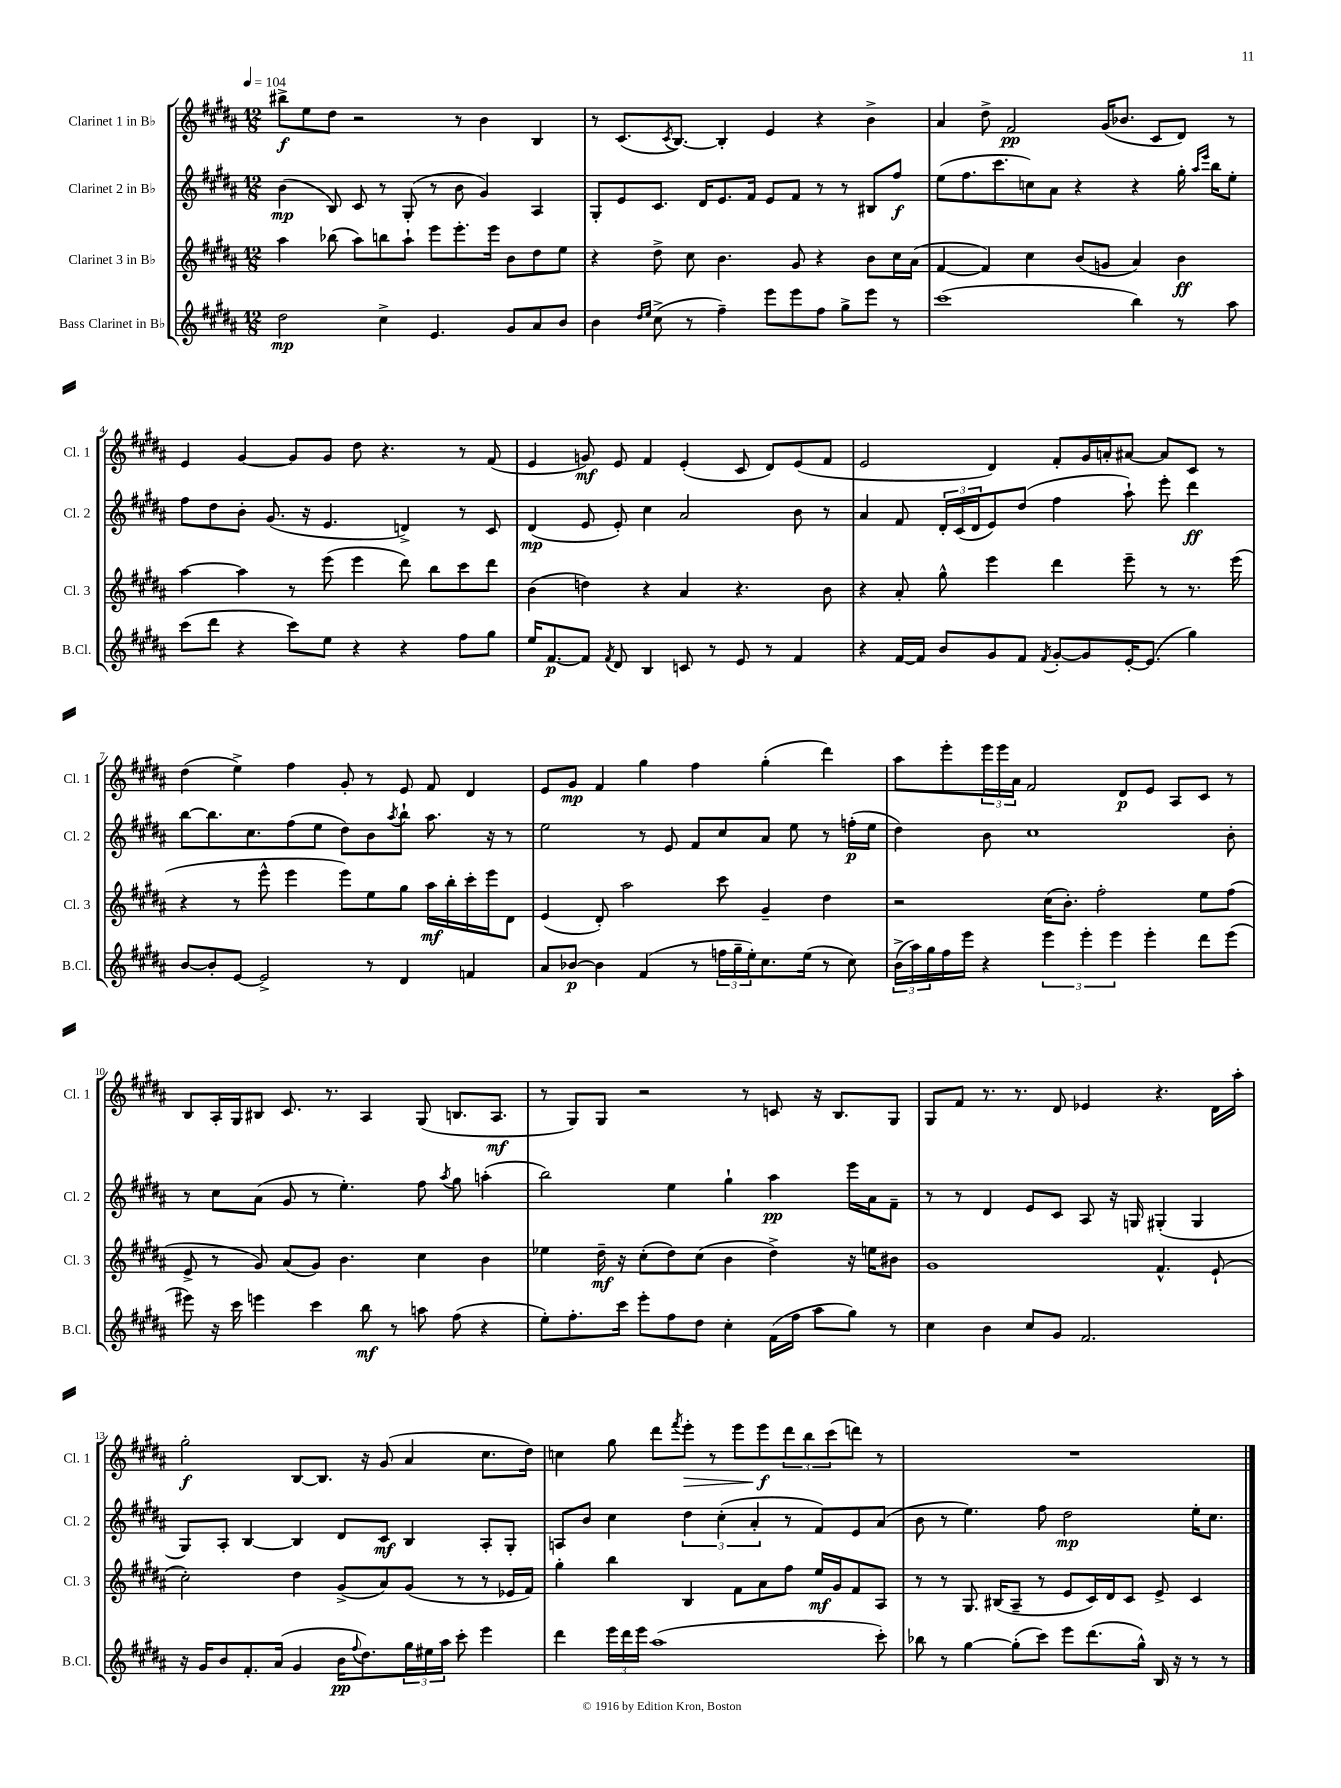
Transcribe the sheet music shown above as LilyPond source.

<<
\new StaffGroup <<
\new Staff = "s0" \with { instrumentName = "Clarinet 1 in Bb" shortInstrumentName = "Cl. 1" } {
    \clef treble \key b \major \numericTimeSignature \time 12/8 \tempo 4 = 104
    bis''8->\f e''8 dis''8 r2 r8 b'4 b4 |
    r8 cis'8.( \acciaccatura { cis'8 } b8.~) b4-. e'4 r4 b'4-> |
    ais'4 dis''8-> fis'2\pp gis'16( bes'8. cis'8 dis'8) r8 |
    e'4 gis'4~ gis'8 gis'8 dis''8 r4. r8 fis'8( |
    e'4 g'8\mf) e'8 fis'4 e'4-.( cis'8 dis'8) e'8( fis'8 |
    e'2 dis'4) fis'8-. gis'16 a'16-. ais'8~ ais'8 cis'8 r8 |
    dis''4( e''4->) fis''4 gis'8-. r8 e'8 fis'8 dis'4 |
    e'8 gis'8\mp fis'4 gis''4 fis''4 gis''4-.( dis'''4) |
    ais''8 e'''8-. \tuplet 3/2 { e'''16 e'''16 ais'16 } fis'2 dis'8\p e'8 ais8 cis'8 r8 |
    b8 ais16-. gis16 bis8 cis'8. r8. ais4 gis8( b8. ais8.\mf |
    r8 gis8) gis8 r2 r8 c'8 r16 b8. gis8 |
    gis8 fis'8 r8. r8. dis'8 ees'4 r4. dis'16 ais''16-. |
    gis''2-.\f b8~ b8. r16 gis'8( ais'4 cis''8. dis''16) |
    c''4 gis''8 dis'''8 \acciaccatura { fis'''8 } e'''8-.\> r8 e'''8 e'''8\f\! \tuplet 3/2 { dis'''8 b''8 cis'''8( } d'''8) r8 |
    R1. \bar "|." |
}
\new Staff = "s1" \with { instrumentName = "Clarinet 2 in Bb" shortInstrumentName = "Cl. 2" } {
    \clef treble \key b \major \numericTimeSignature \time 12/8
    b'4\mp( b8) cis'8 r8 gis8-.( r8 b'8 gis'4) ais4 |
    gis8-. e'8 cis'8. dis'16 e'8. fis'16 e'8 fis'8 r8 r8 bis8 fis''8\f |
    e''8( fis''8. cis'''8. c''8) ais'8 r4 r4 gis''16-. \grace { ais''16 e'''16 } b''16 e''8-. |
    fis''8 dis''8 b'8-. gis'8.( r16 e'4. d'4->) r8 cis'8 |
    dis'4\mp( e'8 e'8-.) cis''4 ais'2 b'8 r8 |
    ais'4 fis'8 \tuplet 3/2 { dis'16-. cis'16( dis'16 } e'8) dis''8( fis''4 ais''8-!) e'''8-. dis'''4\ff |
    b''8~ b''8. cis''8. fis''8( e''8 dis''8) b'8 \acciaccatura { ais''8 } b''8-! ais''8. r16 r8 |
    e''2 r8 e'8 fis'8 cis''8 ais'8 e''8 r8 f''16-.\p( e''16 |
    dis''4) b'8 cis''1 b'8-. |
    r8 cis''8 ais'8( gis'8 r8 e''4.-.) fis''8 \acciaccatura { ais''8 } gis''8 a''4-.( |
    b''2) e''4 gis''4-! ais''4\pp e'''16 ais'16 fis'8-- |
    r8 r8 dis'4 e'8 cis'8 ais8 r16 g16 gis4-.( gis4 |
    gis8) ais8-. b4~ b4 dis'8 cis'8\mf b4 ais8-. gis8-. |
    a8 b'8 cis''4 \tuplet 3/2 { dis''4 cis''4-.( ais'4-. } r8 fis'8) e'8 ais'8( |
    b'8 r8 e''4.) fis''8 dis''2\mp e''16-. cis''8. \bar "|." |
}
\new Staff = "s2" \with { instrumentName = "Clarinet 3 in Bb" shortInstrumentName = "Cl. 3" } {
    \clef treble \key b \major \numericTimeSignature \time 12/8
    ais''4 bes''8( ais''8) b''8 ais''8-! e'''8 e'''8.-. e'''16 b'8 dis''8 e''8 |
    r4 dis''8-> cis''8 b'4. gis'8 r4 b'8 cis''16 ais'16( |
    fis'4~ fis'4) cis''4 b'8( g'8 ais'4) b'4\ff |
    ais''4~ ais''4 r8 e'''8( e'''4 dis'''8) b''8 cis'''8 dis'''8 |
    b'4( d''4) r4 ais'4 r4. b'8 |
    r4 ais'8-. gis''8-^ e'''4 dis'''4 e'''8-- r8 r8. e'''16( |
    r4 r8 e'''8-^ e'''4 e'''8) e''8 gis''8 ais''16\mf b''16-. cis'''16-. e'''16 dis'8 |
    e'4( dis'8-.) ais''2 cis'''8 gis'4-- dis''4 |
    r2 cis''16( b'8.-.) fis''2-. e''8 fis''8( |
    e'8-> r8 gis'8) ais'8( gis'8) b'4. cis''4 b'4 |
    ees''4 dis''16--\mf r16 cis''8-.( dis''8) cis''8( b'4 dis''4->) r16 e''16 bis'8 |
    gis'1 fis'4.-^ e'8-!( |
    cis''2-.) dis''4 gis'8->( ais'8) gis'8( r8 r8 ees'16 fis'16) |
    gis''4-. b''4 b4 fis'8 ais'8 fis''8 e''16\mf gis'16 fis'8 ais8 |
    r8 r8 gis8. bis16( ais8-- r8 e'8 cis'16) dis'16 cis'8 e'8-> cis'4 \bar "|." |
}
\new Staff = "s3" \with { instrumentName = "Bass Clarinet in Bb" shortInstrumentName = "B.Cl." } {
    \clef treble \key b \major \numericTimeSignature \time 12/8
    dis''2\mp cis''4-> e'4. gis'8 ais'8 b'8 |
    b'4 \grace { dis''16 e''16 } cis''8->( r8 fis''4--) e'''8 e'''8 fis''8 gis''8-> e'''8 r8 |
    cis'''1( b''4) r8 ais''8 |
    cis'''8( dis'''8 r4 cis'''8) e''8 r4 r4 fis''8 gis''8 |
    e''16 fis'8.~\p fis'8 \acciaccatura { fis'8 } dis'8 b4 c'8 r8 e'8 r8 fis'4 |
    r4 fis'16~ fis'16 b'8 gis'8 fis'8 \acciaccatura { fis'8 } gis'8~-. gis'8 e'16~-. e'8.( gis''4) |
    b'8~ b'8-. e'8~ e'2-> r8 dis'4 f'4 |
    ais'8 bes'8~\p bes'4 fis'4( r8 \tuplet 3/2 { f''16 gis''16-- e''16-.) } cis''8. e''16( r8 cis''8) |
    \tuplet 3/2 { b'16->( ais''16) gis''16 } fis''16 e'''16 r4 \tuplet 3/2 { e'''4 e'''4-. e'''4 } e'''4-. dis'''8 e'''8( |
    eis'''8) r16 cis'''16 e'''4 cis'''4 b''8\mf r8 a''8 fis''8( r4 |
    e''8-.) fis''8.-. cis'''16 e'''8-. fis''8 dis''8 cis''4-. fis'16( fis''16 ais''8 gis''8) r8 |
    cis''4 b'4 cis''8 gis'8 fis'2. |
    r16 gis'16 b'8 fis'8.-. ais'16( gis'4 b'16\pp \appoggiatura { fis''8 } dis''8.) \tuplet 3/2 { gis''16 eis''16 ais''16 } cis'''8-. e'''4 |
    dis'''4 \tuplet 3/2 { e'''16 dis'''16 e'''16 } ais''1( cis'''8-.) |
    bes''8 r8 gis''4~ gis''8-.( cis'''8) e'''8 dis'''8.( gis''16-^) b16 r16 r8 r8 \bar "|." |
}
>>
>>
